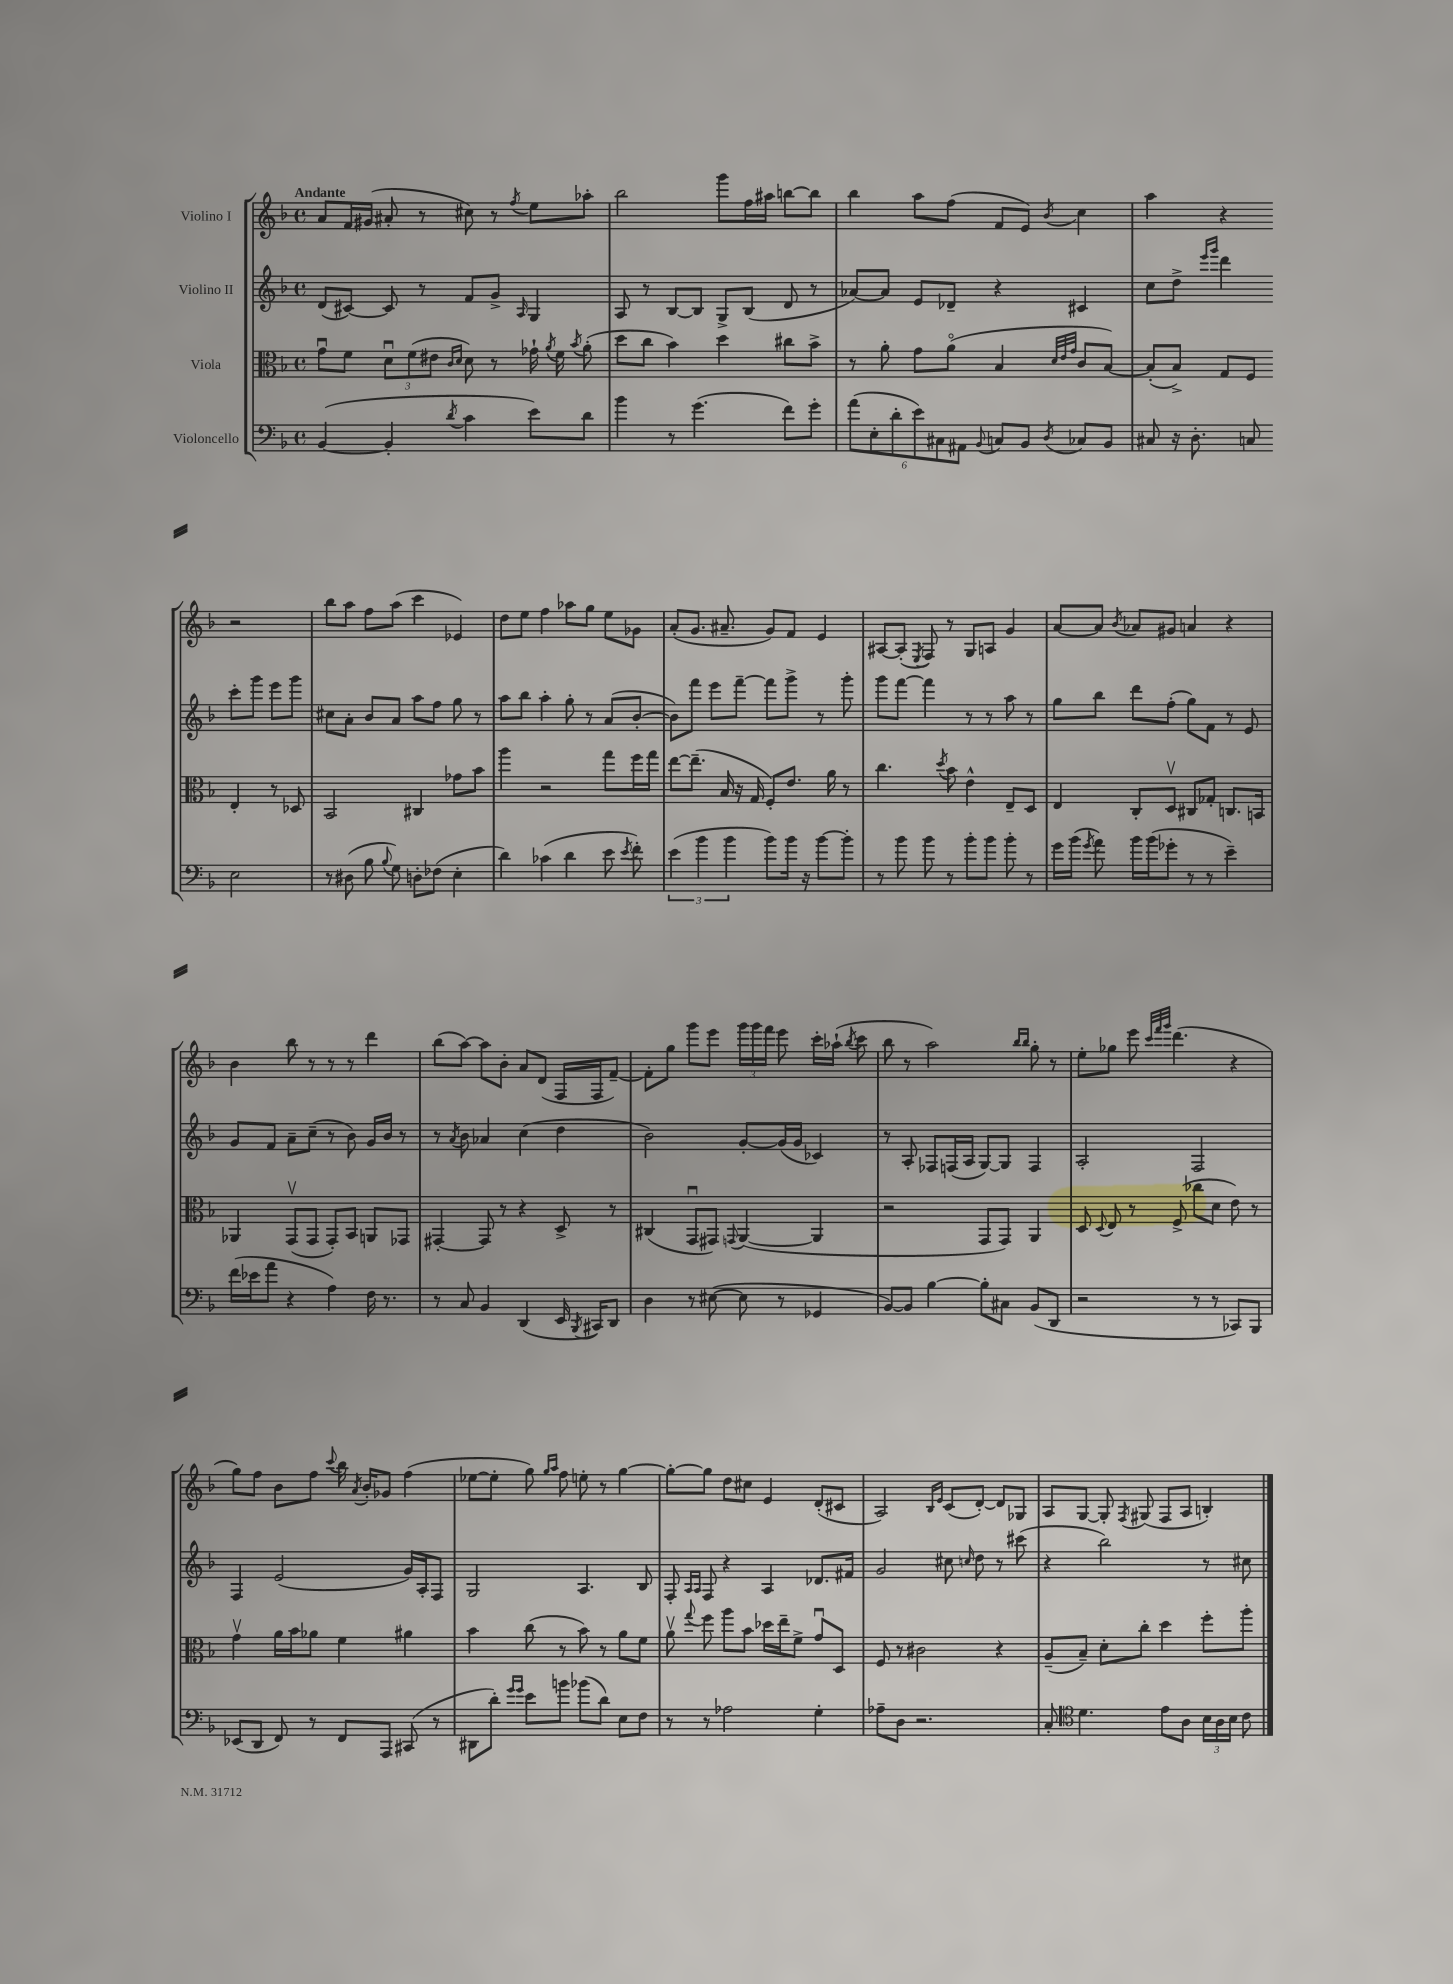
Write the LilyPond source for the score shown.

<<
\new StaffGroup <<
\new Staff = "s0" \with { instrumentName = "Violino I" } {
    \clef treble \key f \major \defaultTimeSignature \time 4/4 \tempo "Andante"
    \autoBeamOff a'8[ f'16 gis'16]( ais'8-. r8 cis''8) r8 \acciaccatura { f''8 } e''8[ aes''8]-. |
    bes''2 g'''8[ f''16 ais''16] b''8[~ b''8] |
    bes''4 a''8[ f''8]( f'8[ e'8]) \acciaccatura { bes'8 } c''4 |
    a''4 r4 r2 |
    bes''8[ a''8] f''8[ a''8]( c'''4 ees'4) |
    d''8[ e''8] f''4 aes''8[ g''8] e''8[ ges'8] |
    a'8[-.( g'8.] ais'8.-- g'8[) f'8] e'4 |
    ais8[~ ais8]-.( \acciaccatura { e8 } f8) r8 g8[ a8] g'4 |
    a'8[~ a'8] \acciaccatura { bes'8 } aes'8[ gis'8] a'4 r4 |
    bes'4 bes''8 r8 r8 r8 d'''4 |
    bes''8[( a''8]~) a''8[ bes'8]-. a'8[ d'8]( f16[ f16 f'8]~--) |
    f'8[-. g''8] g'''8[ e'''8] \tuplet 3/2 { g'''16[ g'''16 f'''16] } e'''8 c'''16[-. aes''16]-!( \acciaccatura { bes''8 } c'''8 |
    bes''8 r8 a''2) \grace { bes''16[ bes''16] } g''8-. r8 |
    e''8[-. ges''8] e'''8 \grace { c'''32[ f'''32 g'''32] } d'''4.( r4 |
    g''8[) f''8] bes'8[ f''8] \appoggiatura { c'''8 } bes''16 \acciaccatura { a'8 } bes'16[-. ges'8] f''4( |
    ees''8[~ ees''8]-. g''8) \grace { g''16[ a''16] } f''8 e''8-. r8 g''4~ |
    g''8[~-. g''8] d''8[ cis''8] e'4 d'8[-.( cis'8] |
    a2) \grace { bes16[ e'16] } c'8[( d'8]~-.) d'8[ ges8] |
    a8[ g8]~ g8-. \acciaccatura { f8 } gis8( f8[ a8] b4-.) \bar "|." |
}
\new Staff = "s1" \with { instrumentName = "Violino II" } {
    \clef treble \key f \major \defaultTimeSignature \time 4/4
    \autoBeamOff d'8[( cis'8]~) cis'8 r8 f'8[ g'8]-> \grace { a16 } g4 |
    a8 r8 bes8[~ bes8] g8[-> bes8]( d'8 r8 |
    aes'8[~) aes'8] e'8[ des'8]-- r4 cis'4 |
    c''8[ d''8]-> \grace { e'''16[ g'''16] } d'''4 c'''8[-. g'''8] e'''8[ g'''8] |
    cis''8[ a'8]-. bes'8[ a'8] a''8[ f''8] g''8 r8 |
    a''8[ bes''8] a''4-. g''8-. r8 a'8[( bes'8]~-. |
    bes'8[) f'''8] e'''8[ f'''8]~-- f'''8[ g'''8]-> r8 g'''8-. |
    g'''8[ f'''8]~ f'''4 r8 r8 a''8 r8 |
    g''8[ bes''8] d'''8[ f''8]-.( g''8[) f'8] r8 e'8 |
    g'8[ f'8] a'8[-- c''8]--( r8 bes'8) g'16[ bes'16] r8 |
    r8 \acciaccatura { a'8 } bes'8 aes'4 c''4( d''4 |
    bes'2) g'8[~-. g'16( g'16] ces'4) |
    r8 a8-. fes8[ f16( a16] g8[~) g8] f4 |
    a2-. f2 |
    f4 e'2( g'16[) a16-. f8] |
    g2 a4. bes8 |
    f8-. \grace { a16[ a16] } f8 r4 a4 des'8.[ fis'16] |
    g'2 cis''8 \grace { c''16 } d''8 r8 cis'''8( |
    r4 bes''2) r8 cis''8 \bar "|." |
}
\new Staff = "s2" \with { instrumentName = "Viola" } {
    \clef alto \key f \major \defaultTimeSignature \time 4/4
    \autoBeamOff g'8[\downbow f'8] \tuplet 3/2 { d'8[\downbow f'8( eis'8] } \grace { c'16[ d'16] } d'8) r8 ges'16-! \acciaccatura { a'8 } f'16 \acciaccatura { bes'8 } a'8-.( |
    d''8[ c''8] bes'4) d''4 cis''8[ bes'8]-> |
    r8 a'8-. g'8[ a'8]\flageolet( bes4 \grace { d'32[ e'32 g'32] } c'8[ bes8]~) |
    bes8[-.( bes8]->) g8[ f8] e4-. r8 des8 |
    bes,2 cis4 ges'8[ bes'8] |
    a''4 r2 g''8[ f''16 g''16] |
    e''8[~ e''8.]--( bes16 r16 g16 f8[-.) e'8.] a'16 r8 |
    c''4. \acciaccatura { d''8 } bes'8 e'4-^ e8[-- d8] |
    e4 c8[-. d8]\upbow cis8[ ges8]-. c8.[ b,16] |
    aes,4 g,8[\upbow( g,8] g,8[-.) bes,8] a,8[ ges,8] |
    gis,4~-. gis,8 r8 r4 d8-> r8 |
    cis4( g,8[\downbow gis,8]) \appoggiatura { g,8 } a,4~( a,4 |
    r2 g,8[ g,8]) a,4 |
    d8 \appoggiatura { d8 } e8 r8 f8->( ces''8[ d'8] e'8) r8 |
    g'4\upbow a'16[ bes'16 aes'8] f'4 ais'4 |
    bes'4 c''8( r8 bes'8) r8 a'8[ f'8] |
    a'8\upbow \appoggiatura { g''8 } f''8 a''8[ bes'8] des''16[ e''16-- f'8]-> g'8[\downbow d8] |
    f8 r8 cis'2 r4 |
    a8[--( bes8]--) d'8[-. c''8]-. d''4 f''8[-. a''8]-. \bar "|." |
}
\new Staff = "s3" \with { instrumentName = "Violoncello" } {
    \clef bass \key f \major \defaultTimeSignature \time 4/4
    \autoBeamOff bes,4~( bes,4-. \acciaccatura { d'8 } c'4 e'8[) d'8] |
    bes'4 r8 g'4.( f'8[) g'8]-. |
    \tuplet 6/4 { a'8[( e8-. d'8-. e'8) cis8 ais,8] } \appoggiatura { bes,8 } c8[ bes,8] \acciaccatura { d8 } ces8[ bes,8] |
    cis8 r16 d8.-. c8 e2 |
    r8 dis8( bes8 \appoggiatura { bes8 } g8) d8[-. fes8]( e4-. |
    d'4) ces'4( d'4 e'8 \acciaccatura { e'8 } f'8-.) |
    \tuplet 3/2 { e'4( bes'4 bes'4 } bes'8[) bes'16] r16 bes'8[~ bes'8]-. |
    r8 bes'8 bes'8 r8 bes'8[-. bes'8] bes'8-. r8 |
    g'16[ bes'16]( \acciaccatura { g'8 } a'8) bes'16[ bes'16( ges'8]-. r8 r8 e'4--) |
    f'16[( ees'16 a'8] r4 a4) f16 r8. |
    r8 c8 bes,4 d,4( e,16 \acciaccatura { bes,,8 } cis,16[) d,8] |
    d4 r8 eis8~( eis8 r8 ges,4 |
    bes,8[~) bes,8] bes4~ bes8[-. cis8] bes,8[( d,8] |
    r2 r8 r8 ces,8[) bes,,8] |
    ees,8[( d,8] f,8) r8 f,8[ a,,8] cis,8( r8 |
    dis,8[ d'8]-.) \grace { g'16[ g'16] } e'8[ b'8] bes'8[( d'8]) e8[ f8] |
    r8 r8 aes2 g4-. |
    aes8[-- d8] r2. |
    c8-. \clef tenor d'4. e'8[ a8] \tuplet 3/2 { bes16[ a16 bes16] } c'8 \bar "|." |
}
>>
>>
\layout { \context { \Score \remove "Bar_number_engraver" } }
